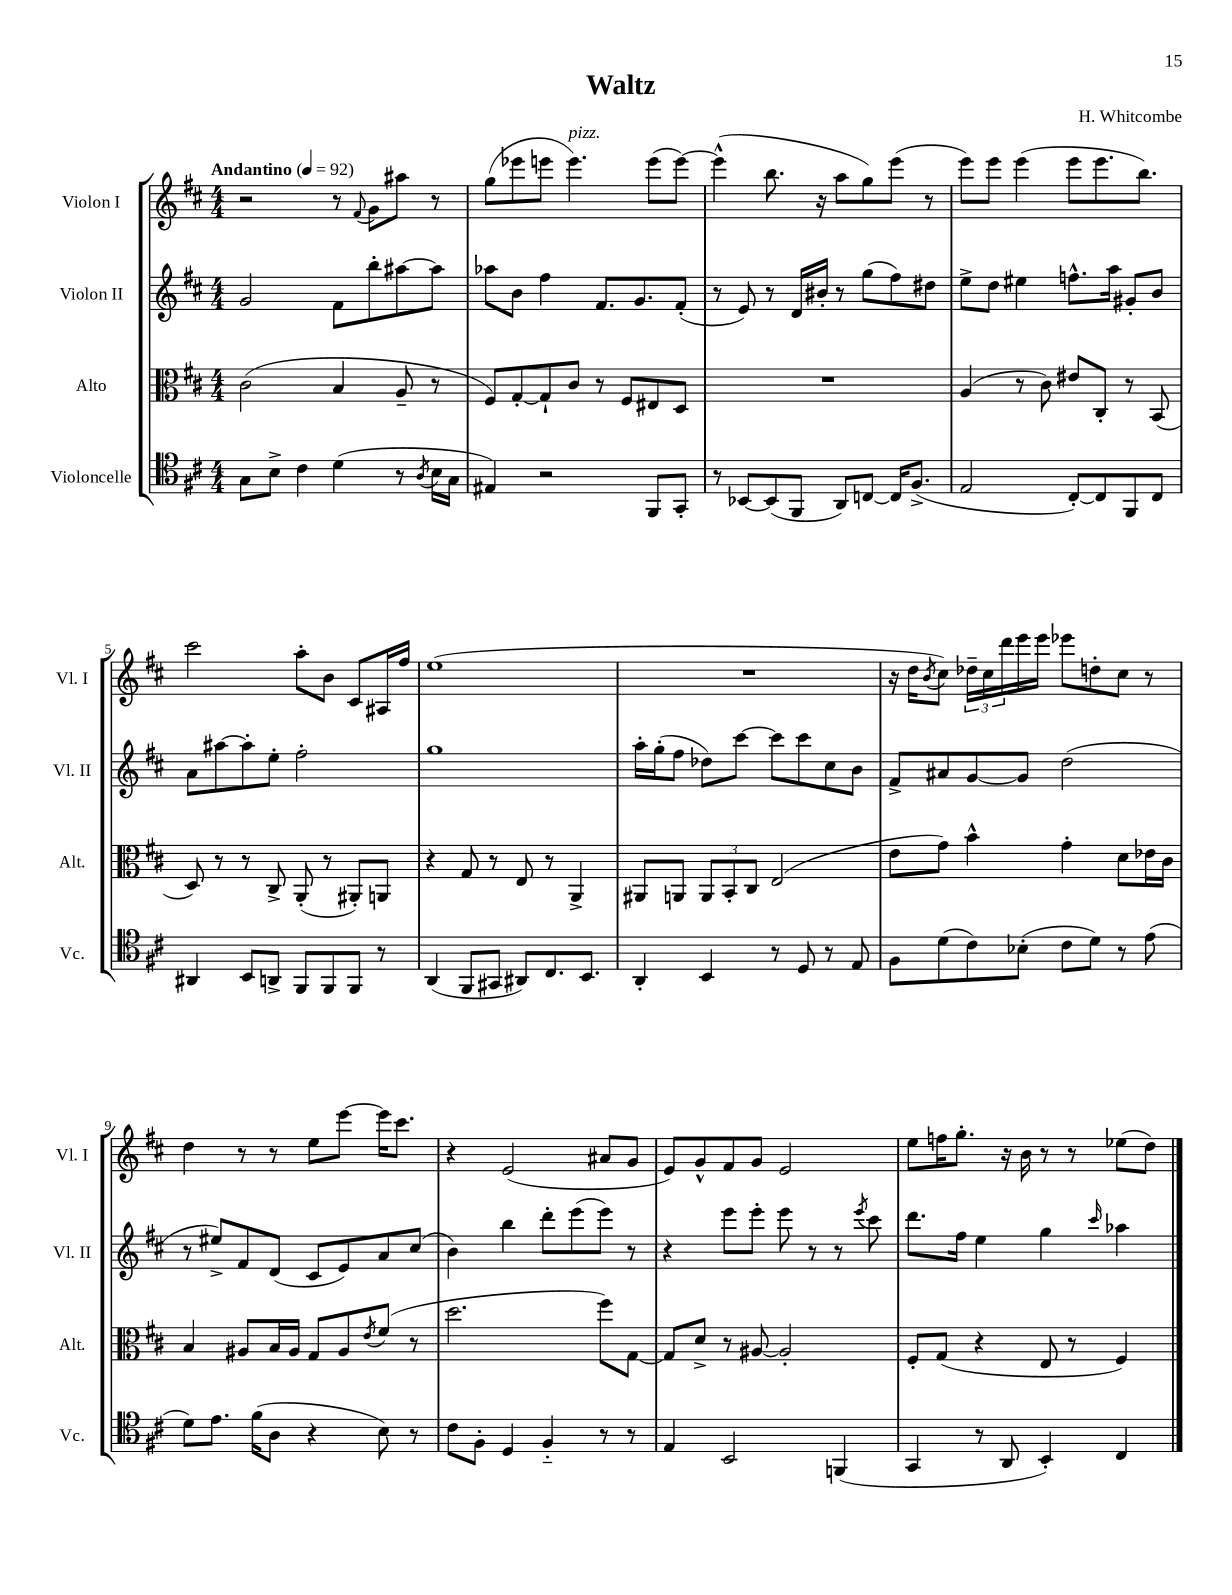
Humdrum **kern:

**kern	**kern	**kern	**kern
*part4	*part3	*part2	*part1
*staff4	*staff3	*staff2	*staff1
*I"Violoncelle	*I"Alto	*I"Violon II	*I"Violon I
*I'Vc.	*I'Alt.	*I'Vl. II	*I'Vl. I
*clefC4	*clefC3	*clefG2	*clefG2
*k[f#c#]	*k[f#c#]	*k[f#c#]	*k[f#c#]
*M4/4	*M4/4	*M4/4	*M4/4
*MM92	*MM92	*MM92	*MM92
=1	=1	=1	=1
!	!	!	!LO:TX:a:B:t=Andantino
8G\L	(2c#\	2g/	2r
8B^\J	.	.	.
4c#\	.	.	.
(4d\	4B/	8f#\L	8r
.	.	.	8qqf#/
.	.	8bb'\	8g\L
8r	8A~/	[8aa#X\	8aa#X\J
8qA/	.	.	.
16B\LL	8r	8aa#\J]	8r
16G\JJ	.	.	.
=2	=2	=2	=2
4E#X/)	8F#/L)	8aa-X\L	(8gg\L
.	[8G'/	8b\J	8eee-X\
2r	8G`/]	4ff#\	8eeen\J
!	!	!	!LO:TX:a:i:t=pizz.
.	8c#/J	.	4.eee\)
.	8r	8.f#/L	.
.	8F#/L	.	.
.	.	8.g/	.
8FF#/L	8E#X/	.	(8eee\L
8GG'/J	8D/J	(8f#'/J	[8eee\J)
=3	=3	=3	=3
8r	1r	8r	(4eee^^\]
[8BB-X/L	.	8e/)	.
(8BB-/]	.	8r	8.bb\
8FF#/J	.	16d/LL	.
.	.	16b#X'/JJ	16r
8AA/L)	.	8r	8aa\L
[8Cn/J	.	(8gg\L	8gg\)
16C/KL]	.	8ff#\)	(8eee\J
(8.F#^/J	.	.	.
.	.	8dd#X\J	8r
=4	=4	=4	=4
2E/	(4A/	8ee^\L	8eee\L)
.	.	8dd\J	8eee\J
.	8r	4ee#X\	(4eee\
.	8c#\)	.	.
[8C#'/L)	8e#X/L	8.ffn^^\L	8eee\L
8C#/]	8C#'/J	.	8.eee\
.	.	16aa\Jk	.
8FF#/	8r	8g#X'/L	.
.	.	.	8.bb\J)
8C#/J	(8BB/	8b/J	.
!!LO:LB:g=z
=5	=5	=5	=5
4AA#X/	8D/)	8a\L	2ccc#\
.	8r	[8aa#X\	.
8BB/L	8r	8aa#'\]	.
8AAn^/J	8C#^/	8ee'\J	.
8FF#/L	(8AA'/	2ff#'\	8aa'\L
8FF#/	8r	.	8b\J
8FF#/J	8AA#X'/L)	.	8c#/L
8r	8AAn/J	.	16A#X/L
.	.	.	16ff#/JJ
=6	=6	=6	=6
(4AA/	4r	1gg	(1ee
8FF#/L	8G/	.	.
8GG#X/J	8r	.	.
8AA#X/L)	8E/	.	.
8.C#/	8r	.	.
.	4AA^/	.	.
8.BB/J	.	.	.
=7	=7	=7	=7
4AA'/	8AA#X/L	16aa'\LL	1r
.	.	(16gg'\J	.
.	8AAn/J	8ff#\J	.
4BB/	12AA/L	8dd-X\L)	.
.	12BB'/	.	.
.	.	[8ccc#\J	.
.	12C#/J	.	.
8r	(2E/	8ccc#\L]	.
8D/	.	8ccc#\	.
8r	.	8cc#\	.
8E/	.	8b\J	.
=8	=8	=8	=8
8F#\L	8e\L	8f#^/L	16r
.	.	.	16dd\KL
.	.	.	8qb/
(8d\	8g\J)	8a#X/	8cc#\J)
8c#\)	4b^^\	[8g/	24dd-X~\LL
.	.	.	24cc#\
.	.	.	24ddd\
(8B-X'\J	.	8g/J]	16eee\
.	.	.	16eee\JJ
8c#\L	4g'\	(2dd\	8eee-X\L
8d\J)	.	.	8ddn'\
8r	8d\L	.	8cc#\J
(8e\	16e-X\L	.	8r
.	16c#\JJ	.	.
!!LO:LB:g=z
=9	=9	=9	=9
8d\L)	4B/	8r	4dd\
8.e\J	.	8ee#X^/L)	.
.	8A#X/L	8f#/	8r
(16f#\KL	.	.	.
8A\J	16B/L	(8d/J	8r
.	16A#/JJ	.	.
4r	8G/L	8c#/L	8ee\L
.	8A#/	8e/)	[8eee\J
.	8qe/	.	.
8B\)	(8f#/J	8a/	16eee\KL]
.	.	.	8.ccc#\J
8r	8r	(8cc#/J	.
=10	=10	=10	=10
8c#\L	2.dd\	4b\)	4r
8F#'\J	.	.	.
4D/	.	4bb\	(2e/
4F#/	.	8ddd'\L	.
.	.	(8eee\	.
8r	8ff#\L)	8eee\J)	8a#X/L
8r	[8G\J	8r	8g/J
=11	=11	=11	=11
4E/	8G/L]	4r	8e/L)
.	8d^/J	.	8g^^/
2BB/	8r	8eee\L	8f#/
.	[8A#X/	8eee'\J	8g/J
.	2A#'/]	8eee\	2e/
.	.	8r	.
(4FFn/	.	8r	.
.	.	8qeee/	.
.	.	8ccc#\	.
=12	=12	=12	=12
4GG/	8F#'/L	8.ddd\L	8ee\L
.	(8G/J	.	16ffn\K
.	.	16ff#\Jk	8.gg'\J
8r	4r	4ee\	.
8AA/	.	.	16r
.	.	.	16b\
4BB'/)	8E/	4gg\	8r
.	8r	.	8r
.	.	16qqccc#/	.
4C#/	4F#/)	4aa-X\	(8ee-X\L
.	.	.	8dd\J)
==	==	==	==
*-	*-	*-	*-
